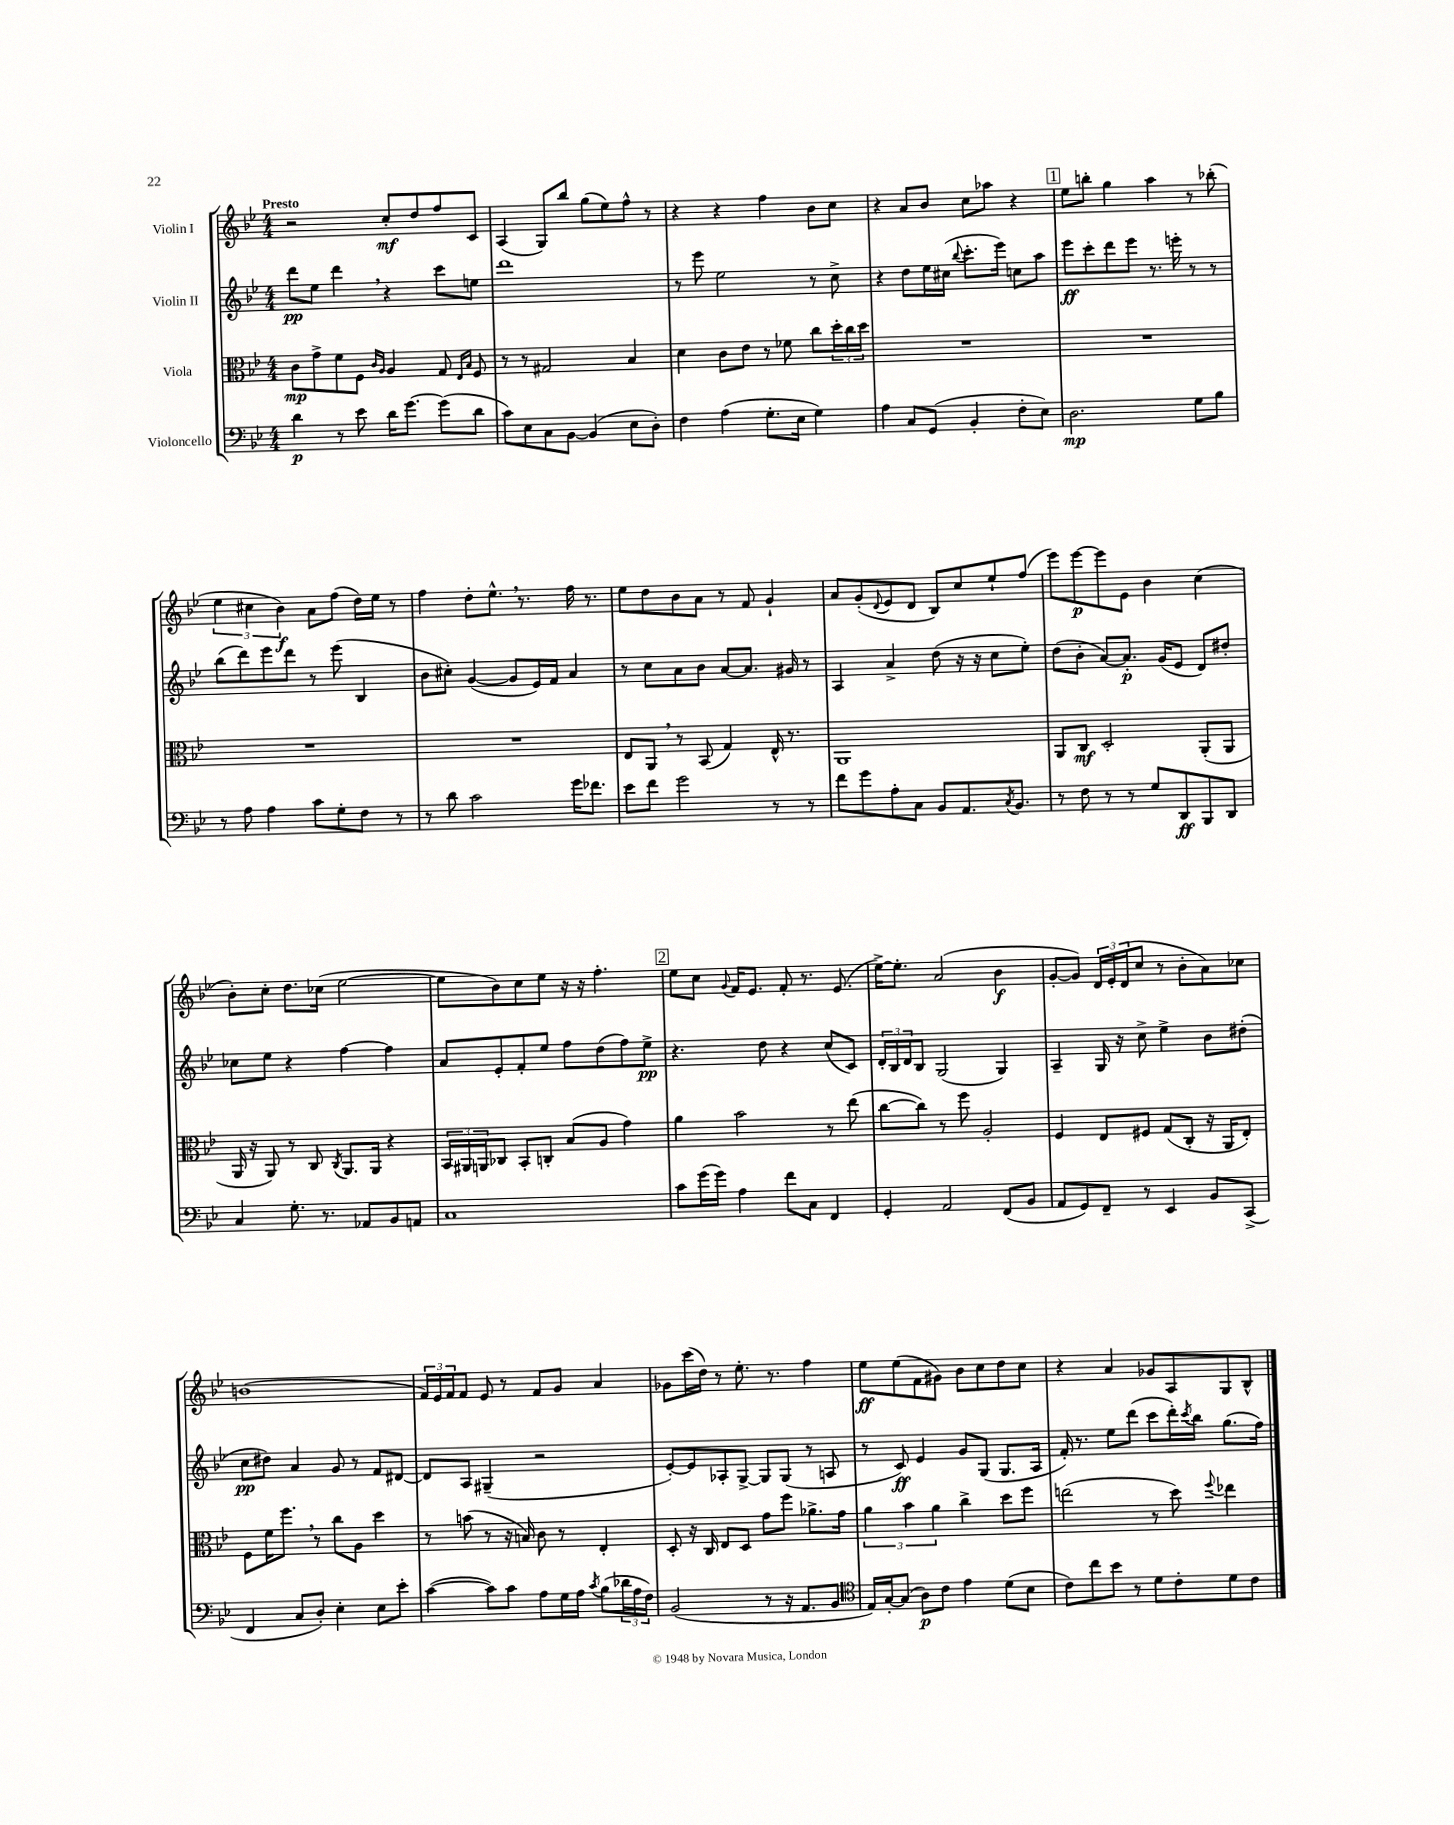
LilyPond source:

<<
\new StaffGroup <<
\new Staff = "s0" \with { instrumentName = "Violin I" } {
    \clef treble \key bes \major \numericTimeSignature \time 4/4 \tempo "Presto"
    r2 c''8-.\mf d''8 f''8 c'8 |
    a4( g8) bes''8 g''8( ees''8) f''8-^ r8 |
    r4 r4 f''4 bes'8 c''8 |
    r4 a'8 bes'8 c''8 aes''8 r4 |
    \mark \markup { \box "1" } ees''8 b''8-. g''4 a''4 r8 bes''8-.( |
    \tuplet 3/2 { ees''4 cis''4 bes'4\f) } a'8 f''8( d''16) ees''16 r8 |
    f''4 d''8-. ees''8.-^ \breathe r8. f''16 r8. |
    ees''8 d''8 bes'8 a'8 r8 f'8 g'4-! |
    a'8 g'8-.( \appoggiatura { d'8 } ees'8 d'8 bes8) c''8 ees''8-! f''8( |
    ees'''8) ees'''8~\p ees'''8 ees'8 bes'4 c''4( |
    bes'8-.) c''8-. d''8. ces''16( ees''2~ |
    ees''8 bes'8) c''8 ees''8 r16 r16 f''4.-. |
    \mark \markup { \box "2" } ees''8 c''8 \appoggiatura { g'8 } f'16 ees'8. f'8-. r8. ees'8.( |
    ees''16~->) ees''8.-. a'2( bes'4\f |
    g'8~-. g'8) \tuplet 3/2 { d'16 ees'16-. d'16( } c''8 r8 bes'8-. a'8) ces''8 |
    b'1( |
    \tuplet 3/2 { f'16) ees'16 f'16 } f'8 ees'8 r8 f'8 g'8 a'4 |
    ges'8 c'''16( d''16) r8 ees''8.-. r8. f''4 |
    ees''8\ff ees''8( f'8 gis'8) bes'8 c''8 d''8 c''8 |
    r4 a'4 ges'8 a8 g8 bes8-^ \bar "|." |
}
\new Staff = "s1" \with { instrumentName = "Violin II" } {
    \clef treble \key bes \major \numericTimeSignature \time 4/4
    d'''8\pp ees''8 d'''4 \breathe r4 c'''8 e''8 |
    d'''1 |
    r8 ees'''8 ees''2 r8 c''8-> |
    r4 d''8 ees''16 cis''16( \appoggiatura { bes''8 } c'''8.-. ees'''16) c''8 a''8 |
    \mark \markup { \box "1" } ees'''8\ff c'''8-. d'''8 ees'''8 r8. e'''16-. r8 r8 |
    bes''8( d'''8) ees'''8 d'''8 r8 ees'''8( bes4 |
    bes'8 cis''8-.) g'4~( g'8 ees'16) f'16 a'4 |
    r8 c''8 a'8 bes'8 a'8~ a'8. gis'16 r8 |
    a4 a'4-> d''8( r16 r16 c''8 ees''8-.) |
    d''8( bes'8-. a'8~) a'8.-.\p g'16( ees'8 d'8) dis''8-. |
    ces''8 ees''8 r4 f''4~ f''4 |
    a'8 ees'8-. f'8-. ees''8 f''8 d''8( f''8) ees''8->\pp |
    \mark \markup { \box "2" } r4. d''8 r4 c''8( c'8) |
    \tuplet 3/2 { d'16-. bes16 d'16 } bes8 g2( g4) |
    a4-- g16 r16 c''8-> ees''4-> bes'8 dis''8-.( |
    c''8\pp dis''8) a'4 g'8 r8 f'8 dis'8~ |
    dis'8 a8 gis4--( r2 |
    ees'8~-.) ees'8 aes8-. g8~-> g8 g8( r8 a8 |
    r8 c'8\ff) ees'4 g'8 g8( g8. a16 |
    f'16-.) r8. ees''8 d'''8( c'''8 d'''16-.) \acciaccatura { c'''8 } bes''16 g''8.( f''16) \bar "|." |
}
\new Staff = "s2" \with { instrumentName = "Viola" } {
    \clef alto \key bes \major \numericTimeSignature \time 4/4
    c'8\mp g'8-> f'8 f8 \grace { c'16 a16 } a4 g8 \grace { ees16 bes16 } f8 |
    r8 r8 gis2 bes4 |
    d'4 c'8 ees'8 r8 fes'8 c''8 \tuplet 3/2 { d''16-. c''16 d''16 } |
    R1 |
    \mark \markup { \box "1" } R1 |
    R1 |
    R1 |
    ees8 a,8 \breathe r8 bes,8( g4) ees16-^ r8. |
    a,1 |
    a,8 c8\mf d2-. a,8-.( a,8 |
    a,16 r16 a,8) r8 c8 \acciaccatura { c8 } a,8. a,16 r4 |
    \tuplet 3/2 { bes,16 ais,16 a,16 } ces8 bes,8-. c8-. bes8( a8 g'4) |
    \mark \markup { \box "2" } a'4 bes'2 r8 ees''8( |
    c''8~ c''8) r8 f''8 a2-. |
    f4 ees8 fis8 g8( c8-. r16 a,16 ees8-.) |
    f8 f'16 f''8. \breathe r8 c''8 a8 d''4 |
    r8 b'8( r8 r16 b16) c'8 r8 ees4-. |
    d8-. r16 c16 ees8 d8 g'8 f''8 aes'8.-> g'16 |
    \tuplet 3/2 { a'4 bes'4 a'4 } c''4-> d''8 f''8 |
    e''2( r8 d''8) \appoggiatura { f''8 } ees''4 \bar "|." |
}
\new Staff = "s3" \with { instrumentName = "Violoncello" } {
    \clef bass \key bes \major \numericTimeSignature \time 4/4
    d'4\p r8 ees'8 d'16 g'8.~ g'8( d'8 |
    c'8) ees8 c8 bes,8~ bes,4( ees8 d8-.) |
    f4 a4( g8.-. ees16 g4) |
    a4 c8 g,8( bes,4-. f8-. ees8) |
    \mark \markup { \box "1" } d2.\mp g8 bes8 |
    r8 a8 a4 c'8 g8-. f8 r8 |
    r8 d'8 c'2 g'16 fes'8. |
    ees'8 f'8 g'2 r8 r8 |
    f'8 g'8 a8-. c8 bes,8 a,8. \acciaccatura { c8 } bes,8. |
    r8 f8 r8 r8 g8 d,8\ff bes,,8 d,8 |
    c4 g8.-. r8. aes,8 bes,8 a,8 |
    c1 |
    \mark \markup { \box "2" } c'8 g'16( g'16) a4 f'8 c8 f,4 |
    g,4-. a,2 f,8( bes,8 |
    a,8 g,8) f,8-- r8 ees,4 bes,8 c,8->( |
    f,4 c8 d8-.) ees4-. ees8 ees'8-. |
    c'4~( c'8) c'8 a8 g16 a16 \acciaccatura { c'8 } bes8( \tuplet 3/2 { des'16 a16 f16) } |
    bes,2( r8 r16 a,8. bes,8 |
    \clef tenor ees16) g16~-. g8( a8\p) c'8 ees'4 d'8( bes8 |
    c'8) c''8 bes'8 r8 d'8 c'8-. d'8 c'8 \bar "|." |
}
>>
>>
\layout { \context { \Score \remove "Bar_number_engraver" } }
